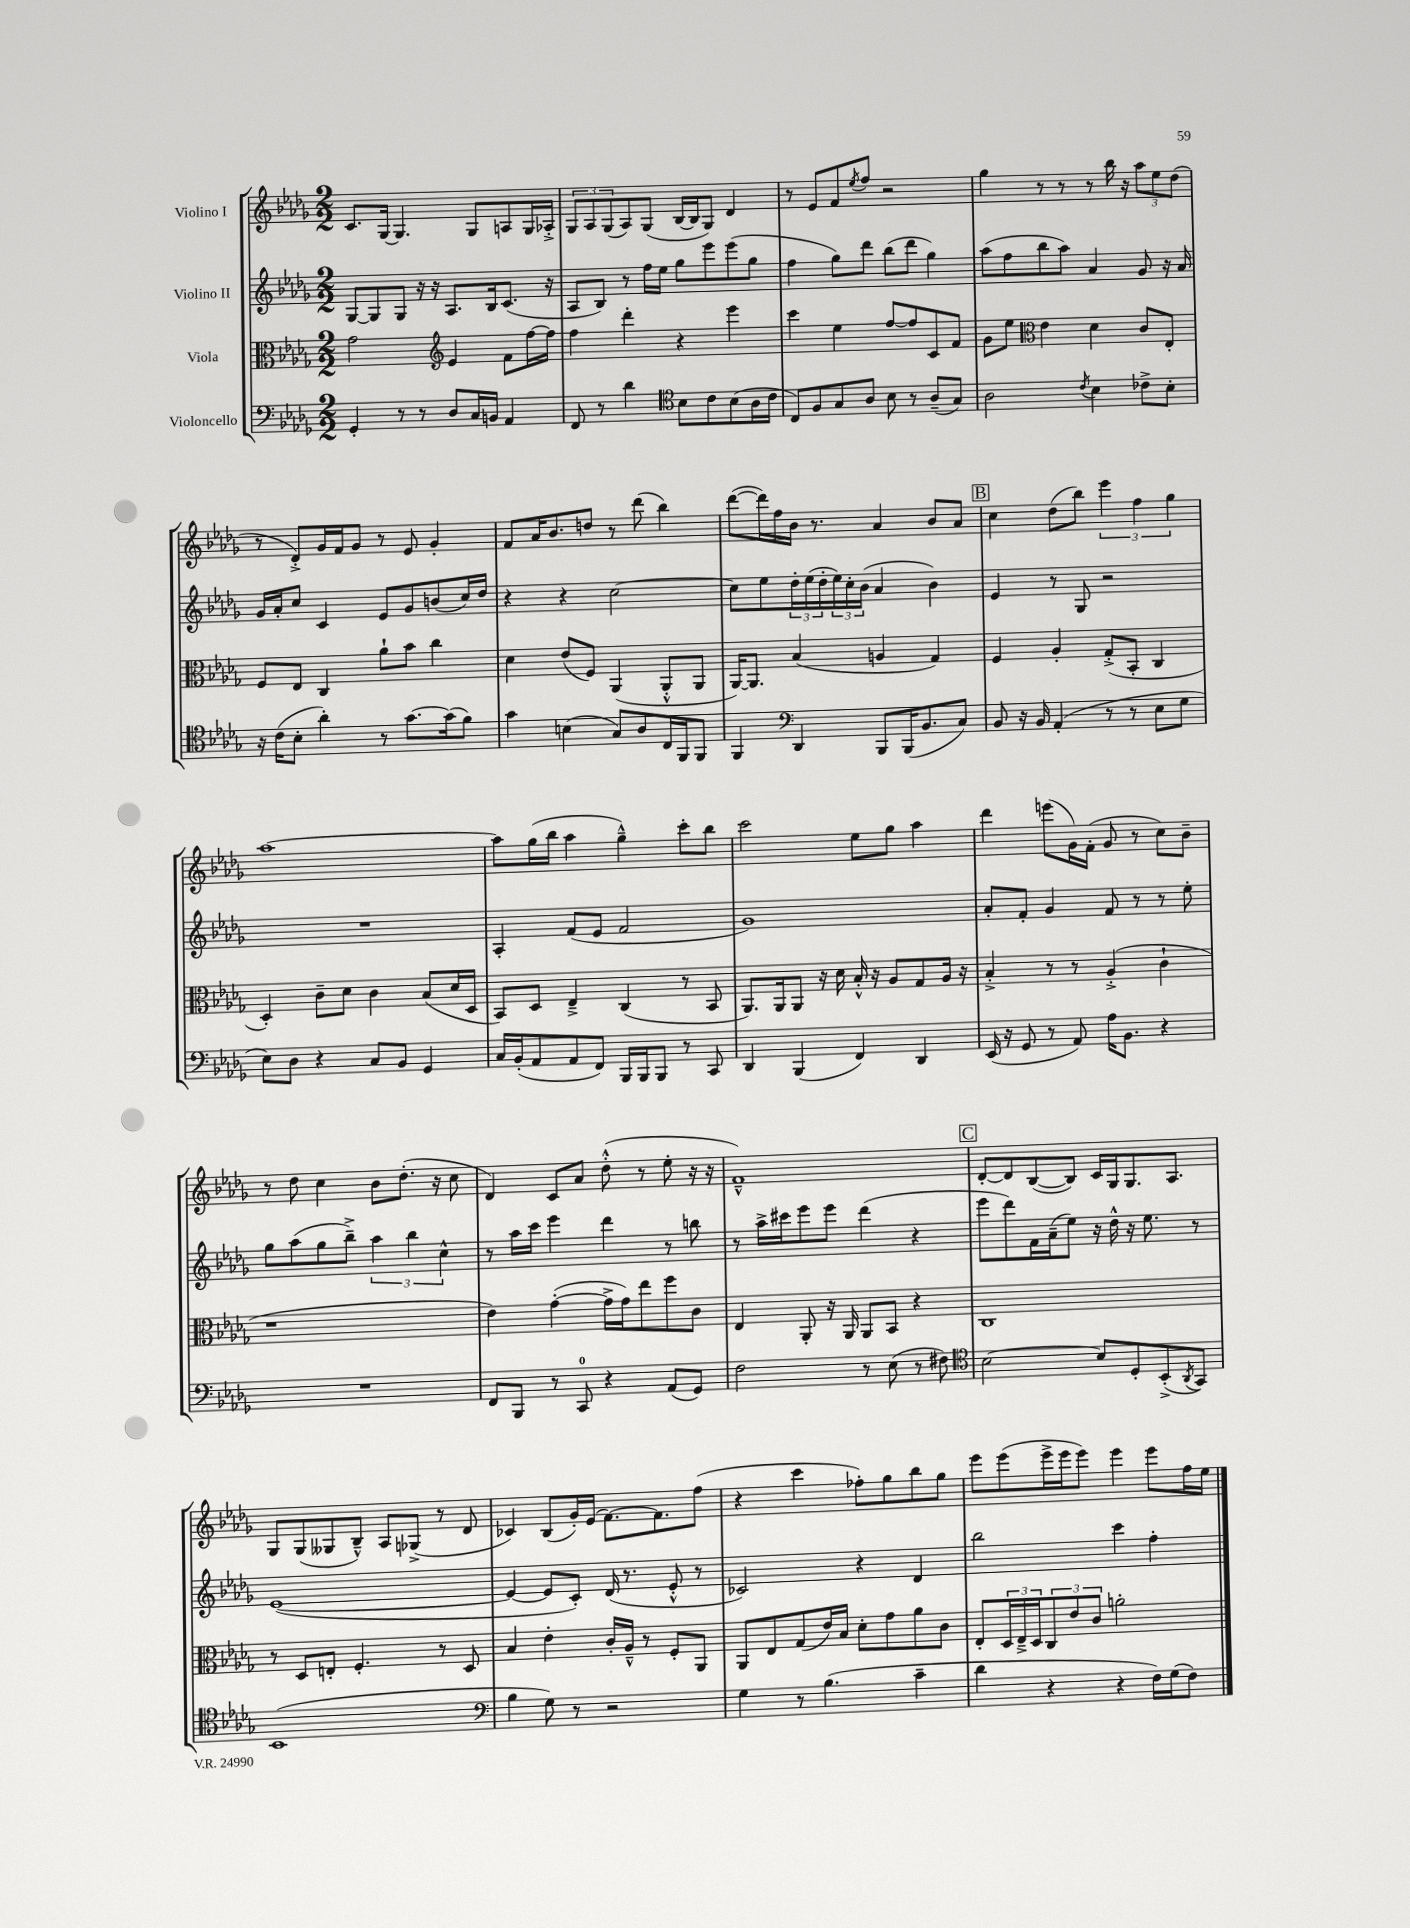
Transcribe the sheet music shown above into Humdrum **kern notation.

**kern	**kern	**kern	**kern
*part4	*part3	*part2	*part1
*staff4	*staff3	*staff2	*staff1
*I"Violoncello	*I"Viola	*I"Violino II	*I"Violino I
*clefF4	*clefC3	*clefG2	*clefG2
*k[b-e-a-d-g-]	*k[b-e-a-d-g-]	*k[b-e-a-d-g-]	*k[b-e-a-d-g-]
*M2/2	*M2/2	*M2/2	*M2/2
=99	=99	=99	=99
4GG-'/	2g-\	[8G-/L	8.c/L
.	.	8G-/]	.
.	.	.	[16G-/Jk
8r	.	8G-/J	4.G-/]
8r	.	16r	.
.	.	16r	.
*	*clefG2	*	*
8D-/L	4e-/	8.A-/L	.
16C/L	.	.	8G-/L
16BBn/JJ	.	16B-/k	.
4AA-/	8f\L	(8.c/J	8An/
.	[16ff\L	.	16G-/L
.	16ff\JJ]	16r	16A-X'^/JJ
=100	=100	=100	=100
8FF/	4ff\	8A-/L	12G-/L
.	.	.	12A-/
8r	.	8B-/J)	.
.	.	.	(12G-/
4d-\	4ddd-'\	8r	8A-/)
.	.	16ff\LL	(8G-/J
.	.	16ee-\JJ	.
*clefC4	*	*	*
8B-\L	4r	8gg-\L	[16B-/LL
.	.	.	16B-/J]
8c\	.	8eee-\	8G-/J)
(8B-\	4eee-\	(8eee-\	4d-/
16A-\L	.	8gg-\J	.
16c\JJ	.	.	.
=101	=101	=101	=101
8C/L)	4ccc\	4ff\	8r
8F/	.	.	8e-/L
8G-/	4ee-\	8gg-\L)	8f/
.	.	.	8qee-/
8A-/J	.	8ddd-\J	8ff/J
8B-\	[8ff/L	(8bb-\L	2r
8r	8ff/]	8ddd-\J	.
(8A-~/L	8c/	4gg-\)	.
8G-/J)	8f/J	.	.
=102	=102	=102	=102
2A-\	8g-\L	(8aa-\L	4gg-\
.	8ee-\J	8ff\	.
*	*clefC3	*	*
.	4e-\	8bb-\	8r
.	.	8aa-\J)	8r
8qc/	.	.	.
4B-\	4d-\	4a-/	8r
.	.	.	16bb-\
.	.	.	16r
8c-X^\L	8c/L	8g-/	12aa-\L
.	.	.	12ee-\
8B-'\J	8E-'/J	16r	.
.	.	.	(12dd-\J
.	.	16a-/	.
!!LO:LB:g=z
=103	=103	=103	=103
16r	8F/L	16g-/LL	8r
(16c\KL	.	16a-'/J	.
8B-'\J	8E-/J	8cc/J	8d-'^/L)
4a-'\)	4C/	4c/	16g-/L
.	.	.	16f/J
.	.	.	8g-/J
8r	8a-`\L	8e-/L	8r
[8.g-\L	8b-\J	8g-/	8e-/
.	4cc\	(8bn/	4g-'/
(16g-\k]	.	.	.
8f\J)	.	16cc/L)	.
.	.	16dd-/JJ	.
=104	=104	=104	=104
4g-\	4d-\	4r	8f/L
.	.	.	16a-/K
.	.	.	8.b-/
(4Bn\	(8e-/L	4r	.
.	8F/J)	.	8ddn/J
8G-/L)	(4AA-/	[2cc\	8r
8A-/	.	.	(8ddd-\
16C/L	8AA-'^^/L	.	4bb-\)
16FF/J	.	.	.
8FF/J	8AA-/J	.	.
=105	=105	=105	=105
4FF/	[16AA-/KL)	8cc\L]	([8ddd-\L
.	8.AA-/J]	.	.
.	.	8ee-\	16ddd-\L])
.	.	.	16ff\
*clefF4	*	*	*
4DD-/	(4B-/	24dd-'\L	16b-\JJ
.	.	(24ee-\	.
.	.	.	8.r
.	.	24dd-'\	.
.	.	24ee-\)	.
.	.	24cc'\	.
.	.	(24b-\JJ	.
8BBB-/L	4An/	4a-/	4a-/
(16BBB-/K	.	.	.
8.BB-/	.	.	.
.	4G-/)	4b-\)	8b-/L
8C/J)	.	.	8a-/J
!!LO:REH:place=s1:t=B
=106	=106	=106	=106
8BB-/	4F/	4e-/	4cc\
16r	.	.	.
16BB-/	.	.	.
(4AA-'/	4A-'/	8r	(8dd-\L
.	.	8G-/	8bb-\J)
8r	(8G-'^/L	2r	6eee-\
8r	8BB-'/J	.	.
.	.	.	6ff\
8E-\L	4C/	.	.
.	.	.	6gg-\
8G-\J	.	.	.
!!LO:LB:g=z
=107	=107	=107	=107
8E-\L)	4D-'/)	1r	[1aa-
8D-\J	.	.	.
4r	8c~\L	.	.
.	8d-\J	.	.
8C/L	4c\	.	.
8BB-/J	.	.	.
4GG-/	(8B-/L	.	.
.	16d-/L	.	.
.	16D-/JJ	.	.
=108	=108	=108	=108
16C/LL	8BB-/L)	4A-'/	8aa-\L]
(16BB-'/J	.	.	.
8AA-/	8D-/J	.	(16gg-\L
.	.	.	16bb-\JJ
8AA-/	4E-~^/	(8f/L	4aa-\
8FF/J)	.	8e-/J	.
16BBB-/LL	(4C/	2f/	4gg-~^^\)
16BBB-/J	.	.	.
8BBB-/J	.	.	.
8r	8r	.	8ccc'\L
8CC/	8BB-/	.	8bb-\J
=109	=109	=109	=109
4DD-/	8.AA-/L)	1g-)	2ccc\
.	16AA-/k	.	.
(4BBB-/	8AA-/J	.	.
.	16r	.	.
.	16d-\	.	.
4FF/)	16B-'^^/	.	8ee-\L
.	16r	.	.
.	8A-/L	.	8gg-\J
4DD-/	8G-/	.	4aa-\
.	16A-/Jk	.	.
.	16r	.	.
=110	=110	=110	=110
(16EE-/	4B-'^/	8a-'/L	4ddd-\
16r	.	.	.
8GG-/	.	8f'/J	.
8r	8r	4g-/	(8eeen\L
8AA-/)	8r	.	16g-\L)
.	.	.	(16f'\JJ
16A-\KL	(4A-'^/	8f/	8g-/
8.BB-\J	.	.	.
.	.	8r	8r
4r	4c`\	8r	8cc\L)
.	.	8ee-'\	8b-~\J
!!LO:LB:g=z
=111	=111	=111	=111
1r	1r	8gg-\L	8r
.	.	(8aa-\	8dd-\
.	.	8gg-\	4cc\
.	.	8bb-~^\J)	.
.	.	6aa-\	8b-\L
.	.	.	(8.dd-'\J
.	.	6bb-\	.
.	.	.	16r
.	.	6cc^^\	.
.	.	.	8cc\
=112	=112	=112	=112
8FF/L	4e-\)	8r	4d-/)
8BBB-/J	.	16aa-\LL	.
.	.	16ccc\JJ	.
8r	([4g-'\	4eee-\	8c/L
8CC/	.	.	8a-/J
4r	16g-^\LL]	4ddd-\	(8dd-'^^\
.	16g-\J)	.	.
.	8ee-\	.	8r
(8AA-/L	8ff\	8r	8ee-'\
8GG-/J)	8c\J	8bbn\	16r
.	.	.	16r
=113	=113	=113	=113
2F\	4E-/	8r	1f~^^)
.	.	16aa-^\LL	.
.	.	16ccc#X\J	.
.	8AA-'/	8eee-\	.
.	16r	8eee-\J	.
.	16AA-/	.	.
8r	8AA-/L	(4ddd-\	.
(8E-\	8BB-/J	.	.
8r	4r	4r	.
8F#X\)	.	.	.
!!LO:REH:place=s1:t=C
=114	=114	=114	=114
*clefC4	*	*	*
[2B-\	1C	8eee-\L	[8d-'/L
.	.	8ddd-\)	8d-/]
.	.	16f\L	([8B-/
.	.	(16a-~\J	.
.	.	8ee-\J)	8B-/J])
8B-/L]	.	16r	16c/LL
.	.	16dd-^^\	16G-/J
8D-'/	.	16r	8.G-/
.	.	8.ee-\	.
(8BB-'^/	.	.	.
.	.	.	8.A-/J
8qAA-/	.	.	.
8GG-/J)	.	8r	.
!!LO:LB:g=z
=115	=115	=115	=115
(1BB-	8r	([1e-	8G-/L
.	8D-/L	.	(8G-/
.	8En'/J	.	8G--X/
.	4.F'/	.	8B-~^^/J)
.	.	.	8A-/L
.	.	.	(8G-X^/J
.	8r	.	8r
.	8D-/	.	8d-/
=116	=116	=116	=116
*clefF4	*	*	*
4B-\	4B-/	4e-/_	4c-X/)
8G-\)	4e-'\	8e-/L]	(8B-/L
8r	.	8c'/J)	16g-'/L)
.	.	.	(16e-/JJ
2r	16c'/LL	(16d-/	[8.f\L)
.	16A-~^^/JJ	8.r	.
.	8r	.	.
.	.	.	8.f\]
.	8F'/L	8e-'^^/	.
.	8AA-/J	8r	(8ff\J
=117	=117	=117	=117
4G-\	8AA-/L	2c-X/)	4r
.	8E-/	.	.
8r	(8G-/	.	4ccc\
(4.B-\	16e-/L)	.	.
.	16B-/JJ	.	.
.	8d-'\L	4r	8ff-X'\L)
.	8g-\	.	8gg-\
4c~\	8a-\	4d-/	8bb-\
.	8c\J	.	8gg-\J
=118	=118	=118	=118
4d-\	8E-'/L	2bb-\	8eee-\L
.	24D-/L	.	(8eee-\
.	24E-~^/	.	.
.	24D-/J	.	.
4r	12C/	.	16eee-^\L
.	.	.	16eee-\J
.	12e-/	.	.
.	.	.	8eee-\J)
.	12c/J	.	.
4r	2an'\	4ccc\	4eee-\
16F\LL)	.	4ff'\	8eee-\L
(16G-\J	.	.	.
8F\J)	.	.	16ff\L
.	.	.	16ee-\JJ
==	==	==	==
*-	*-	*-	*-
